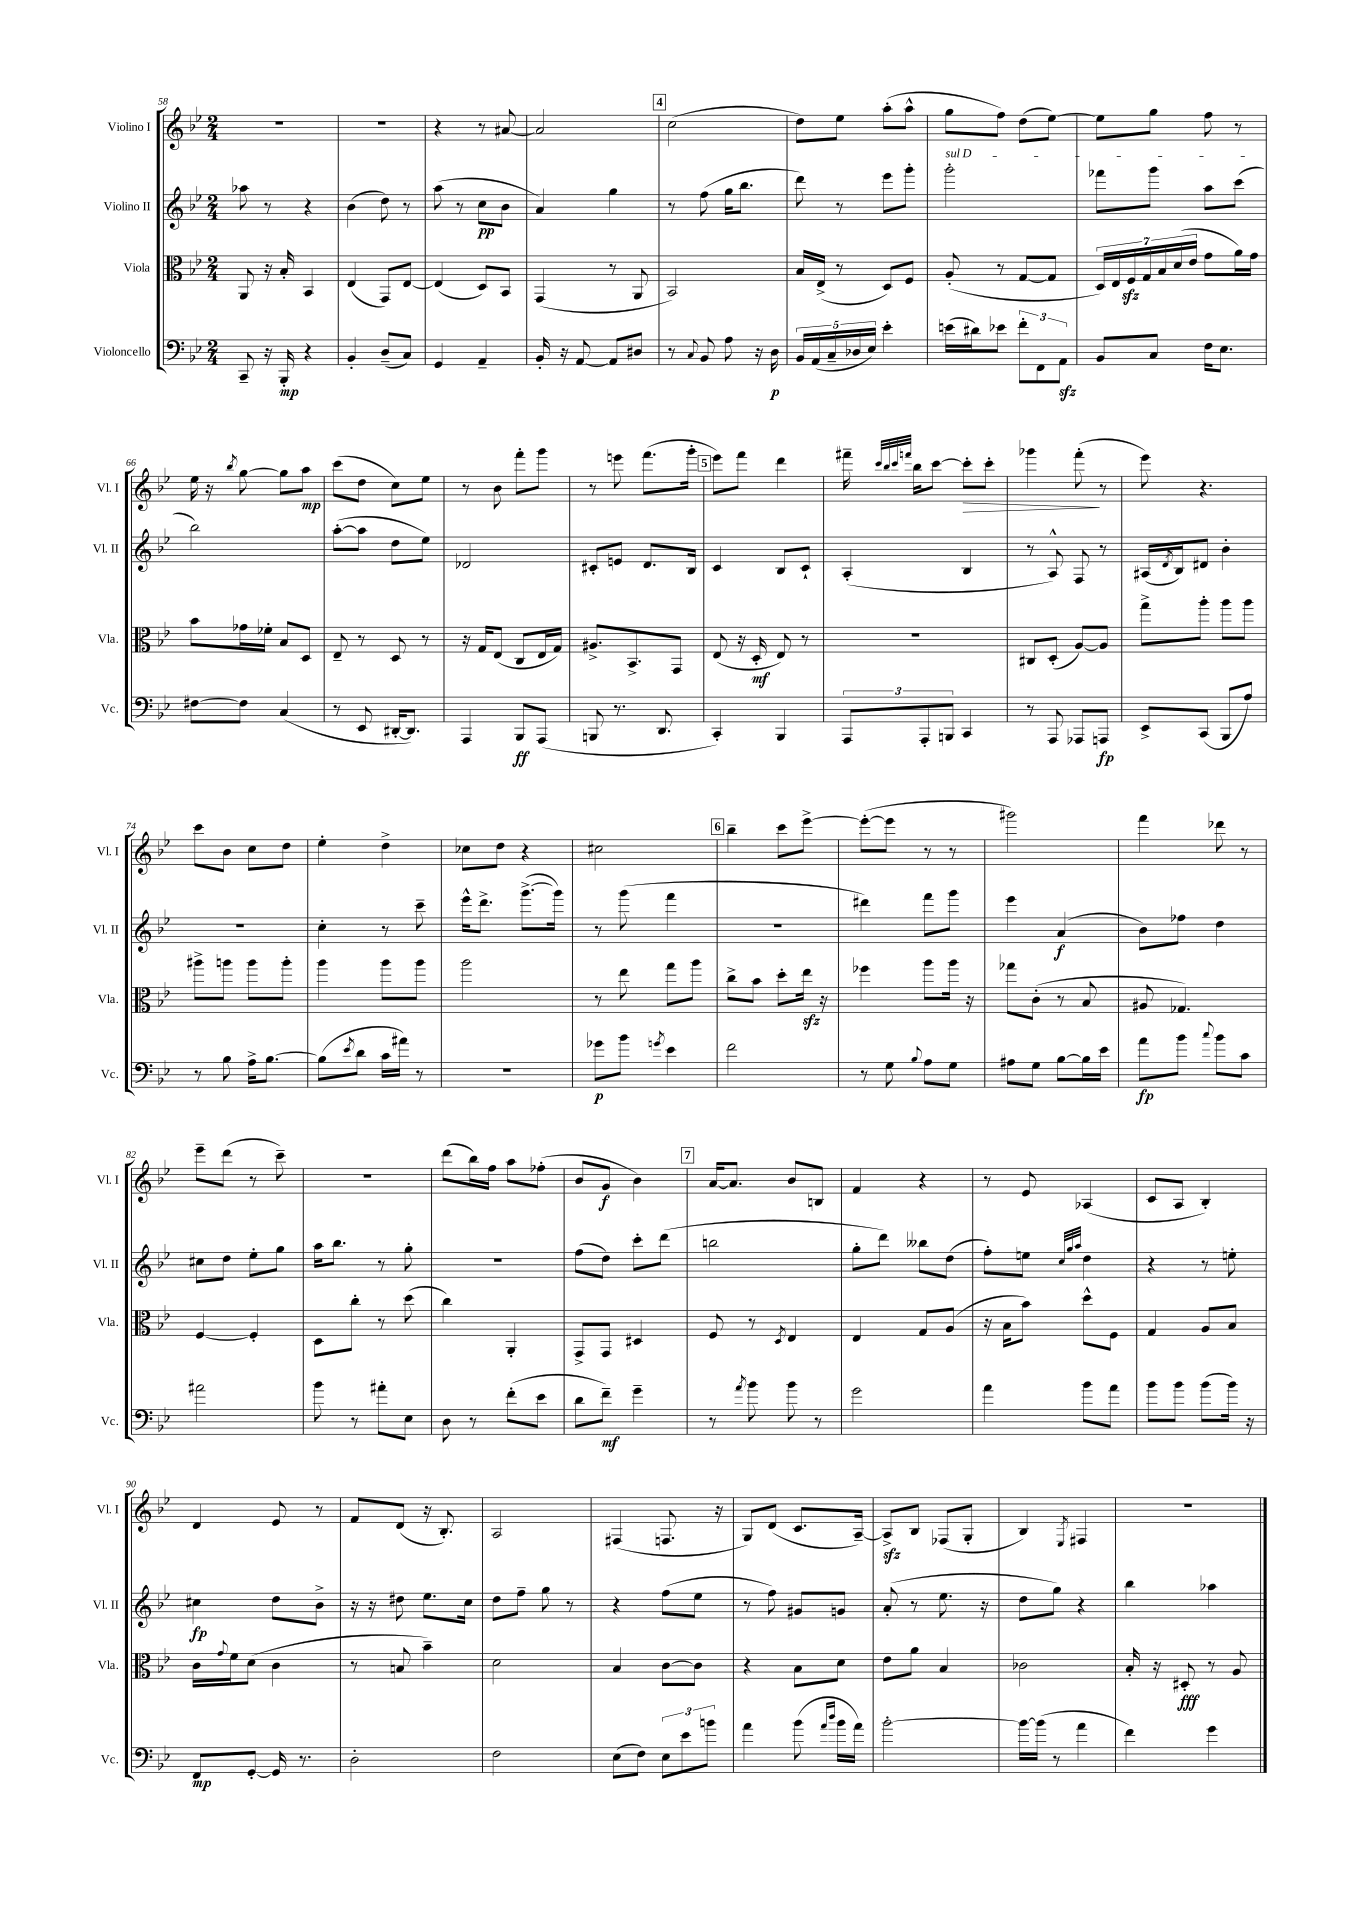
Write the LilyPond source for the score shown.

<<
\new StaffGroup <<
\new Staff = "s0" \with { instrumentName = "Violino I" shortInstrumentName = "Vl. I" } {
    \clef treble \key bes \major \numericTimeSignature \time 2/4
    r2 |
    r2 |
    r4 r8 ais'8~ |
    ais'2 |
    \mark \markup { \box "4" } c''2( |
    d''8) ees''8 a''8-.( a''8-^ |
    g''8 f''8) d''8( ees''8~) |
    ees''8 g''8 f''8 r8 |
    ees''16 r16 \acciaccatura { bes''8 } g''8~ g''8 a''8\mp |
    c'''8( d''8 c''8) ees''8 |
    r8 bes'8 f'''8-. g'''8 |
    r8 e'''8 f'''8.( g'''16-. |
    \mark \markup { \box "5" } ees'''8) f'''8 d'''4 |
    fis'''16-- \grace { c'''32 bes''32 c'''32 f'''32 } bes''16 c'''8~ c'''8-.\> c'''8-. |
    ges'''4 f'''8-.\!( r8 |
    ees'''8) r4. |
    c'''8 bes'8 c''8 d''8 |
    ees''4-. d''4-> |
    ces''8 d''8 r4 |
    cis''2 |
    \mark \markup { \box "6" } bes''4-- c'''8 ees'''8~-> |
    ees'''8~-.( ees'''8 r8 r8 |
    gis'''2) |
    f'''4 des'''8 r8 |
    ees'''8-- d'''8( r8 c'''8--) |
    R2 |
    d'''8( bes''16) f''16 a''8 fes''8-.( |
    bes'8 g'8\f bes'4) |
    \mark \markup { \box "7" } a'16~ a'8. bes'8 b8 |
    f'4 r4 |
    r8 ees'8 aes4( |
    c'8 a8 bes4-.) |
    d'4 ees'8 r8 |
    f'8 d'8( r16 bes8.-.) |
    a2 |
    fis4( f8. r16 |
    g8) d'8( c'8. a16~--) |
    a8->\sfz bes8 fes8( g8-. |
    bes4) \acciaccatura { ees8 } fis4 |
    r2 \bar "|." |
}
\new Staff = "s1" \with { instrumentName = "Violino II" shortInstrumentName = "Vl. II" } {
    \clef treble \key bes \major \numericTimeSignature \time 2/4
    aes''8 r8 r4 |
    bes'4( d''8) r8 |
    a''8( r8 c''8\pp bes'8 |
    a'4) g''4 |
    \mark \markup { \box "4" } r8 f''8( g''16 bes''8. |
    d'''8) r8 ees'''8 g'''8-. |
    \once \override TextSpanner.bound-details.left.text = \markup { \italic "sul D" } g'''2-.\startTextSpan |
    fes'''8 g'''8 a''8 c'''8\stopTextSpan( |
    bes''2) |
    a''8~-.( a''8 d''8 ees''8) |
    des'2 |
    cis'8-. e'8 d'8. bes16 |
    \mark \markup { \box "5" } c'4 bes8 c'8-! |
    a4-.( bes4 |
    r8 a8-^) f8 r8 |
    ais16( \acciaccatura { d'8 } bes16) dis'8 bes'4-. |
    R2 |
    c''4-. r8 c'''8-- |
    ees'''16-^ d'''8.-> g'''8.~->( g'''16) |
    r8 g'''8( f'''4 |
    \mark \markup { \box "6" } r2 |
    dis'''4) f'''8 g'''8 |
    ees'''4 a'4\f( |
    bes'8) fes''8 d''4 |
    cis''8 d''8 ees''8-. g''8 |
    a''16 bes''8. r8 g''8-. |
    R2 |
    f''8( d''8) c'''8-. d'''8( |
    \mark \markup { \box "7" } b''2 |
    g''8-. d'''8) beses''8 d''8( |
    f''8-.) e''8 \grace { c''32 g''32 a''32 } d''4 |
    r4 r8 e''8-. |
    cis''4\fp d''8 bes'8-> |
    r16 r16 dis''8 ees''8. c''16 |
    d''8 f''8-- g''8 r8 |
    r4 f''8( ees''8 |
    r8 f''8) gis'8 g'8 |
    a'8-.( r8 ees''8. r16 |
    d''8 g''8) r4 |
    bes''4 aes''4 \bar "|." |
}
\new Staff = "s2" \with { instrumentName = "Viola" shortInstrumentName = "Vla." } {
    \clef alto \key bes \major \numericTimeSignature \time 2/4
    a,8 r16 bes16-. bes,4 |
    ees4( g,8) ees8~ |
    ees4( d8) bes,8 |
    g,4( r8 a,8 |
    \mark \markup { \box "4" } bes,2) |
    bes16 ees16->( r8 d8) f8 |
    a8-.( r8 g8~ g8 |
    \tuplet 7/4 { d16) ees16 f16\sfz g16 bes16 d'16( ees'16 } g'8 a'16) g'16 |
    bes'8 ges'16 fes'16-. bes8 d8 |
    ees8-- r8 d8 r8 |
    r16 g16 ees8( c8 ees16 g16) |
    ais8.-> bes,8.-> g,8 |
    \mark \markup { \box "5" } ees8( r16 d16-.\mf ees8) r8 |
    r2 |
    cis8 d8-.( a8~) a8 |
    g''8-> a''8-. a''8 a''8 |
    ais''8-> a''8 a''8 a''8-. |
    a''4 a''8 a''8 |
    a''2 |
    r8 ees''8 g''8 a''8 |
    \mark \markup { \box "6" } c''8-> bes'8 d''8-. ees''16\sfz r16 |
    fes''4 a''8 a''16 r16 |
    ges''8 c'8-.( r8 bes8 |
    ais8 ges4.) |
    f4~ f4-. |
    d8 c''8-. r8 d''8( |
    c''4) a,4-. |
    g,8-> g,8 dis4 |
    \mark \markup { \box "7" } f8 r8 \acciaccatura { d8 } ees4 |
    ees4 g8 a8( |
    r16 bes16 bes'8) d''8-^ f8 |
    g4 a8 bes8 |
    c'16 \appoggiatura { g'8 } f'16 d'8( c'4 |
    r8 b8 bes'4--) |
    d'2 |
    bes4 c'8~ c'8 |
    r4 bes8 d'8 |
    ees'8 a'8 bes4 |
    ces'2 |
    bes16-. r16 dis8-.\fff r8 a8 \bar "|." |
}
\new Staff = "s3" \with { instrumentName = "Violoncello" shortInstrumentName = "Vc." } {
    \clef bass \key bes \major \numericTimeSignature \time 2/4
    c,8-- r16 bes,,16-.\mp r4 |
    bes,4-. d8--( c8) |
    g,4 a,4-- |
    bes,16-. r16 a,8~ a,8 dis8 |
    \mark \markup { \box "4" } r8 \appoggiatura { c8 } bes,8 a8 r16 d16\p |
    \tuplet 5/4 { bes,16 a,16( c16-- des16 ees16) } ees'4-. |
    e'16( dis'16) ees'8 \tuplet 3/2 { f'8-. f,8 a,8\sfz } |
    bes,8 c8 f16 ees8. |
    fis8~ fis8 c4( |
    r8 ees,8 dis,16~-. dis,8.) |
    a,,4 bes,,8\ff a,,8( |
    b,,8 r8. d,8. |
    \mark \markup { \box "5" } c,4-.) bes,,4 |
    \tuplet 3/2 { a,,8 a,,8-. b,,8 } c,4 |
    r8 a,,8 aes,,8 a,,8\fp |
    ees,8-> c,8( bes,,8 a8) |
    r8 bes8 a16-> bes8.~ |
    bes8( \acciaccatura { ees'8 } d'8 c'16 ais'16) r8 |
    R2 |
    ges'8\p bes'8 \acciaccatura { g'8 } ees'4 |
    \mark \markup { \box "6" } f'2 |
    r8 g8 \appoggiatura { bes8 } a8 g8 |
    ais8 g8 bes8~ bes16 ees'16 |
    a'8\fp bes'8 \appoggiatura { c''8 } bes'8 c'8 |
    ais'2 |
    bes'8 r8 ais'8-. ees8 |
    d8 r8 f'8-.( ees'8 |
    d'8 f'8--\mf) g'4-- |
    \mark \markup { \box "7" } r8 \acciaccatura { a'8 } bes'8 bes'8 r8 |
    g'2 |
    a'4 bes'8 a'8 |
    bes'8 bes'8 bes'8( bes'16) r16 |
    f,8\mp g,8~-. g,16 r8. |
    d2-. |
    f2 |
    ees8( f8) \tuplet 3/2 { ees8 ees'8 b'8 } |
    a'4 bes'8( \grace { a'16 d''16 } bes'16 a'16) |
    bes'2~-. |
    bes'16~ bes'16( r8 a'4 |
    f'4) g'4 \bar "|." |
}
>>
>>
\layout { \context { \Score currentBarNumber = #58 } }
